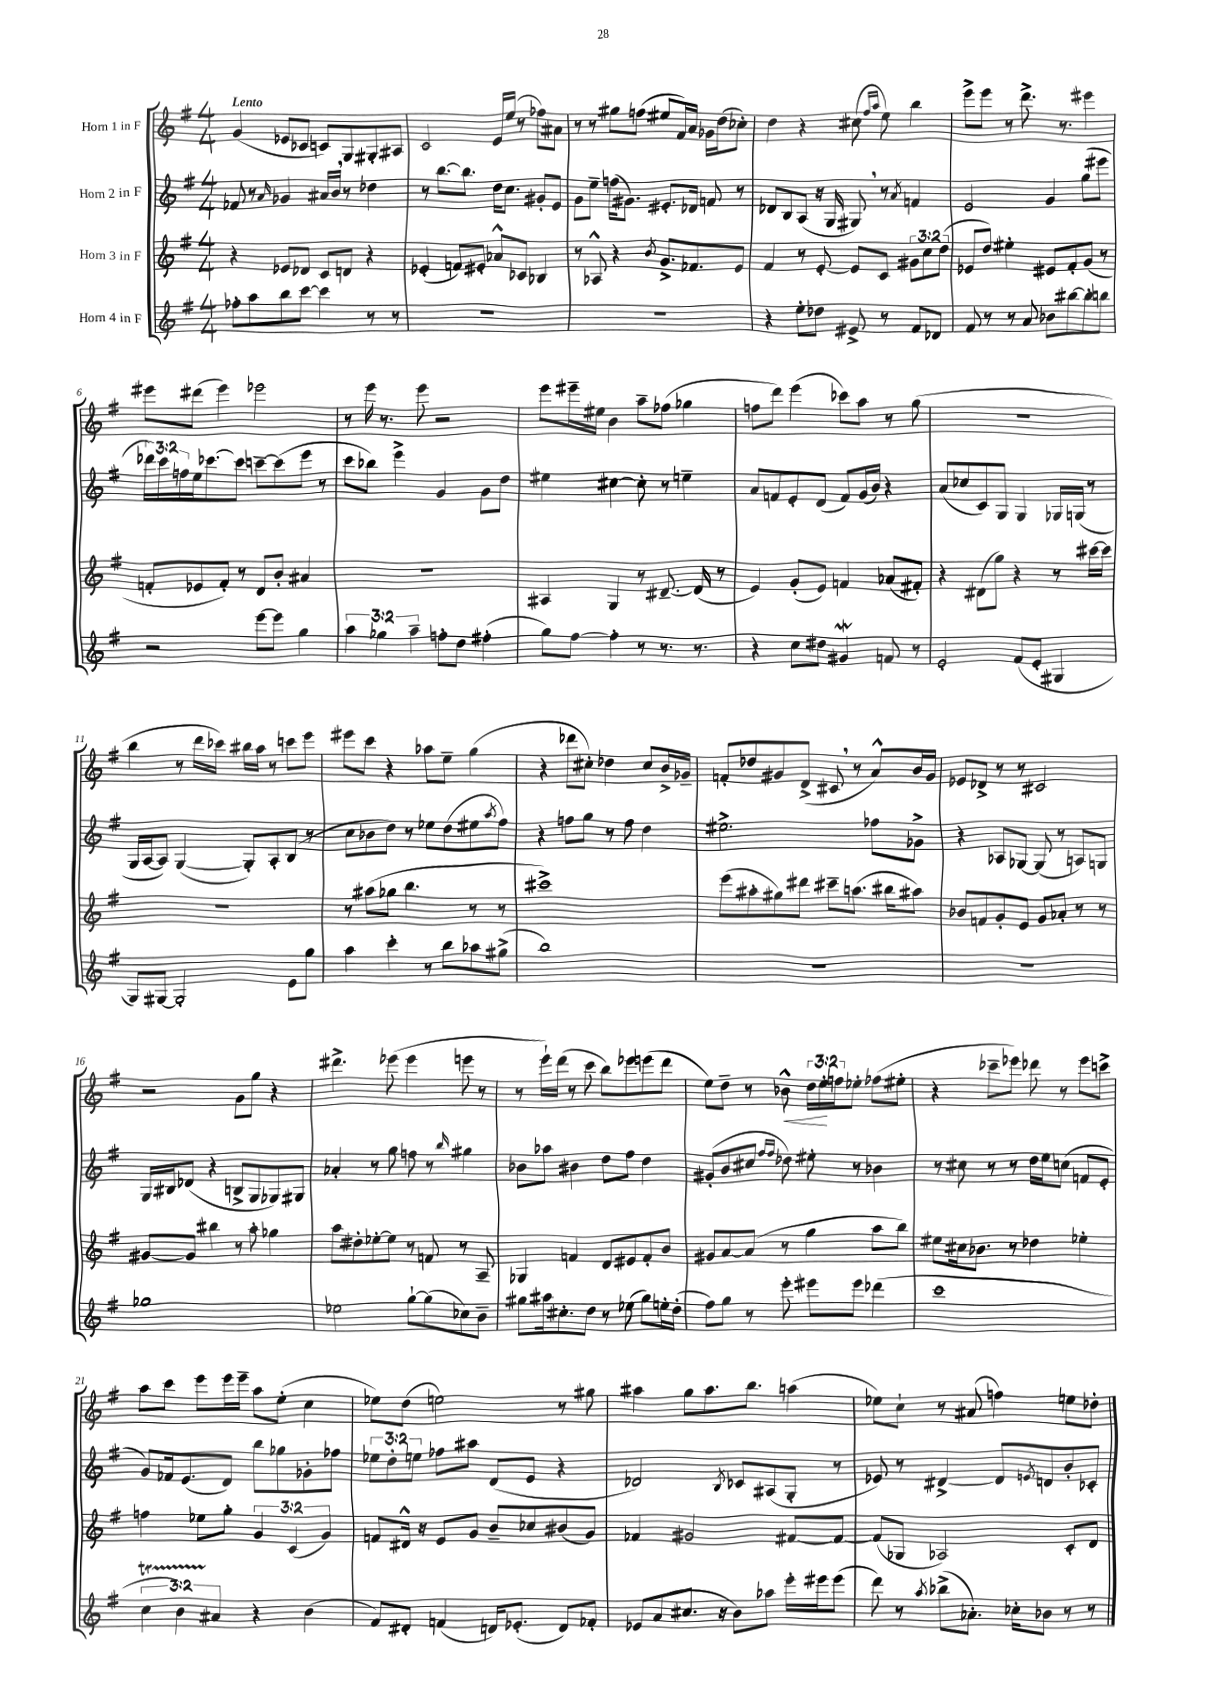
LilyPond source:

<<
\new StaffGroup <<
\new Staff = "s0" \with { instrumentName = "Horn 1 in F" } {
    \clef treble \key g \major \numericTimeSignature \time 4/4 \override Staff.TupletNumber.text = #tuplet-number::calc-fraction-text \tempo "Lento"
    g'4( ees'8 ces'8 c'8) g8 gis8-. ais8 |
    c'2 e'16 e''16( r8 fes''8) ais'8 |
    r8 r8 gis''8 f''8( eis''8 fis'16) a'16 ges'16 d''16( ces''8-.) |
    d''4 r4 cis''8( \grace { fis''16 a''16 } e''8) b''4 |
    e'''8-> e'''8 r8 d'''8.-> r8. eis'''4 |
    eis'''8 dis'''8( eis'''4) ees'''2 |
    r8 e'''16 r8. e'''8 r2 |
    e'''8 eis'''16-- eis''16 b'4 a''8-- fes''8( ges''4 |
    f''8 d'''8) e'''4( ces'''8) a''8 r8 g''8( |
    R1 |
    b''4 r8 d'''16 ces'''16) bis''16 a''16 r8 c'''8 e'''8 |
    eis'''8 c'''8 r4 aes''8 e''8-- g''4( |
    r4 des'''8 cis''8-.) des''4 cis''8 b'16-> ges'16-- |
    f'8-. des''8 gis'8 d'8->( cis'8 \breathe r8 a'8-^) b'16 gis'16 |
    ees'8 des'8-> r8 r8 cis'2 |
    r2 g'8 g''8 r4 |
    dis'''4.-> ees'''8( ees'''4 e'''8 r8 |
    r8 e'''16-!) d'''16( r8 c'''8 b''8) ees'''8 e'''8( d'''8 |
    e''8) d''8-- r8 bes'8-^\< \tuplet 3/2 { d''16 e''16-.\! f''16 } ees''8-. fes''8( eis''8-. |
    r4 ces'''8-- ees'''8) des'''8 r8 ees'''8 c'''8-> |
    a''8 c'''8 e'''8 e'''16 e'''16-- a''8 e''8-.( c''4 |
    ees''8) d''8( e''2) r8 gis''8 |
    ais''4 g''8 ais''8. b''8. a''4( |
    ees''8) c''8-! r8 ais'8( f''4) e''8 des''8-. \bar "|." |
}
\new Staff = "s1" \with { instrumentName = "Horn 2 in F" } {
    \clef treble \key g \major \numericTimeSignature \time 4/4 \override Staff.TupletNumber.text = #tuplet-number::calc-fraction-text
    fes'8 r8 \grace { a'16 } ges'4 ais'16 b'16 \breathe r8 des''4 |
    r8 b''8.~ b''8. d''16 c''8. gis'8-. e'8 |
    g'8 e''8-- f''16( gis'8.) eis'8.-. des'16 f'8 r8 |
    des'8 b8 a8( r16 g16 gis8) \breathe r8 \acciaccatura { a'8 } f'4 |
    e'2 g'4 g''8( eis'''8 |
    \tuplet 3/2 { des'''16) c'''16 f''16 } e''16 ces'''8.~ ces'''8 c'''8~-- c'''8( e'''8 r8 |
    c'''8 bes''8) e'''4-> g'4 g'8 d''8 |
    eis''4 cis''4~ cis''8-. r8 e''4-- |
    a'8 f'8 e'8-. d'8( f'8) g'16( b'16) r4 |
    a'8( ces''8 c'8) g8 g4 ges16 g16( r8 |
    g16 a16~ a8) g4~( g8-.) a8-. b8( r8 |
    c''8 bes'8 d''8) r8 ees''8 d''8( eis''8 \acciaccatura { a''8 } fis''8) |
    r4 f''8 g''8 r8 f''8 d''4 |
    eis''2.-> fes''8 ges'8-> |
    r4 aes8 ges8~ ges8( r8 a8) g8 |
    g16 bis16 des'8( r4 b8-> g8 ges8) gis8 |
    aes'4-. r8 g''8 f''8 r8 \grace { b''16 } gis''4 |
    bes'8 aes''8 bis'4 d''8 fis''8 d''4 |
    gis'8-.( b'8 cis''8 \grace { fis''16 fis''16 } des''8) eis''8-. r8 bes'4 |
    r8 cis''8 r8 r8 d''16 e''16 c''8( f'8 e'8-. |
    g'8) fes'16 e'8.( d'8) b''8 ges''8 ges'8-. fes''8 |
    \tuplet 3/2 { ees''8 d''8-. e''8 } fes''8 ais''8 d'8( e'8 r4 |
    des'2) \acciaccatura { b8 } ces'8 ais8( g8-. r8 |
    ees'8) r8 dis'4~-> dis'8 \acciaccatura { e'8 } d'8 b'8-. ces'8-. \bar "|." |
}
\new Staff = "s2" \with { instrumentName = "Horn 3 in F" } {
    \clef treble \key g \major \numericTimeSignature \time 4/4 \override Staff.TupletNumber.text = #tuplet-number::calc-fraction-text
    r4 ees'8 des'8 c'8 d'8 r4 |
    ees'4-.( f'8) eis'8-. aes'8-^ ces'8 bes4 |
    r8 aes8-^ r4 \acciaccatura { b'8 } g'8.-> fes'8. e'8 |
    fis'4 r8 e'8~-. e'8 c'8 \tuplet 3/2 { gis'8 c''8 d''8( } |
    ees'8 d''8) eis''4-. eis'8 fis'8-. g'8( r8 |
    f'8-. ees'8 f'8-.) r8 d'8 b'8-. ais'4 |
    R1 |
    ais4 g4 r8 dis'8.~-- dis'16( r8 |
    e'4) g'8-.( e'8) f'4 aes'8( fis'8-.) |
    r4 dis'8( g''8) r4 r8 cis'''16~ cis'''16 |
    R1 |
    r8 ais''8( ges''8 b''4. r8 r8 |
    cis'''1->) |
    e'''8( ais''8-. gis''8) dis'''8 cis'''8-- a''8.( bis''16 ais''8) |
    bes'8 f'8 g'8-. e'8 g'8 aes'8-. r8 r8 |
    gis'8~ gis'8 bis''4 r8 a''8-. ges''4 |
    a''8 dis''8-. ees''8~-. ees''8 r8 f'8 r8 a8-- |
    ges4 f'4 d'8 eis'8 f'8-. b'8 |
    gis'8 a'8~ a'8( r8 g''4 a''8 b''8) |
    eis''8 cis''16 bes'8. r8 des''4 ees''4-. |
    f''4 ees''8 g''8-. \tuplet 3/2 { g'4 c'4( g'4) } |
    f'8 dis'16-^ r16 e'8 g'8 b'8-- ces''8 bis'8( g'8) |
    fes'4 gis'2 fis'8~ fis'8~ |
    fis'8( ges8 aes2) c'8-. d'8 \bar "|." |
}
\new Staff = "s3" \with { instrumentName = "Horn 4 in F" } {
    \clef treble \key g \major \numericTimeSignature \time 4/4 \override Staff.TupletNumber.text = #tuplet-number::calc-fraction-text
    fes''8-. a''8 b''8 c'''8~ c'''4 r8 r8 |
    R1 |
    R1 |
    r4 e''8-. des''8 eis'8-> r8 fis'8 des'8 |
    fis'8 r8 r8 a'8 bes'8 bis''8~ bis''8-. b''8 |
    r2 e'''8~ e'''8 g''4 |
    \tuplet 3/2 { a''4 ges''4 a''4-- } f''8-. d''8 fis''4-.( |
    g''8) fis''8~ fis''4-. r8 r8. r8. |
    r4 c''8 dis''8 gis'4\mordent f'8 r8 |
    e'2-. fis'8( e'8-. gis4 |
    g8) gis8~ gis2-. e'8 g''8 |
    a''4 c'''4-. r8 b''8 aes''8 gis''8->( |
    b''1) |
    R1 |
    R1 |
    ges''1 |
    ees''2 g''8~-! g''8( ces''8) b'8-- |
    gis''8 ais''16 cis''8.-. d''8 r8 ees''8( gis''8) e''16-. d''16-.( |
    fis''8) g''8 r8 e'''8-. eis'''8 eis'''8 des'''4( |
    c'''1 |
    \tuplet 3/2 { c''4\startTrillSpan b'4) ais'4\stopTrillSpan } r4 b'4( |
    fis'8) dis'8-. f'4( d'16) ees'8.-.( d'8) fes'8-. |
    ees'8 a'8( cis''8. r16 b'8) aes''8 e'''16-. eis'''16 eis'''8( |
    d'''8) r8 \acciaccatura { a''8 } bes''8->( aes'8.-.) ces''16-. bes'8 r8 r8 \bar "|." |
}
>>
>>
